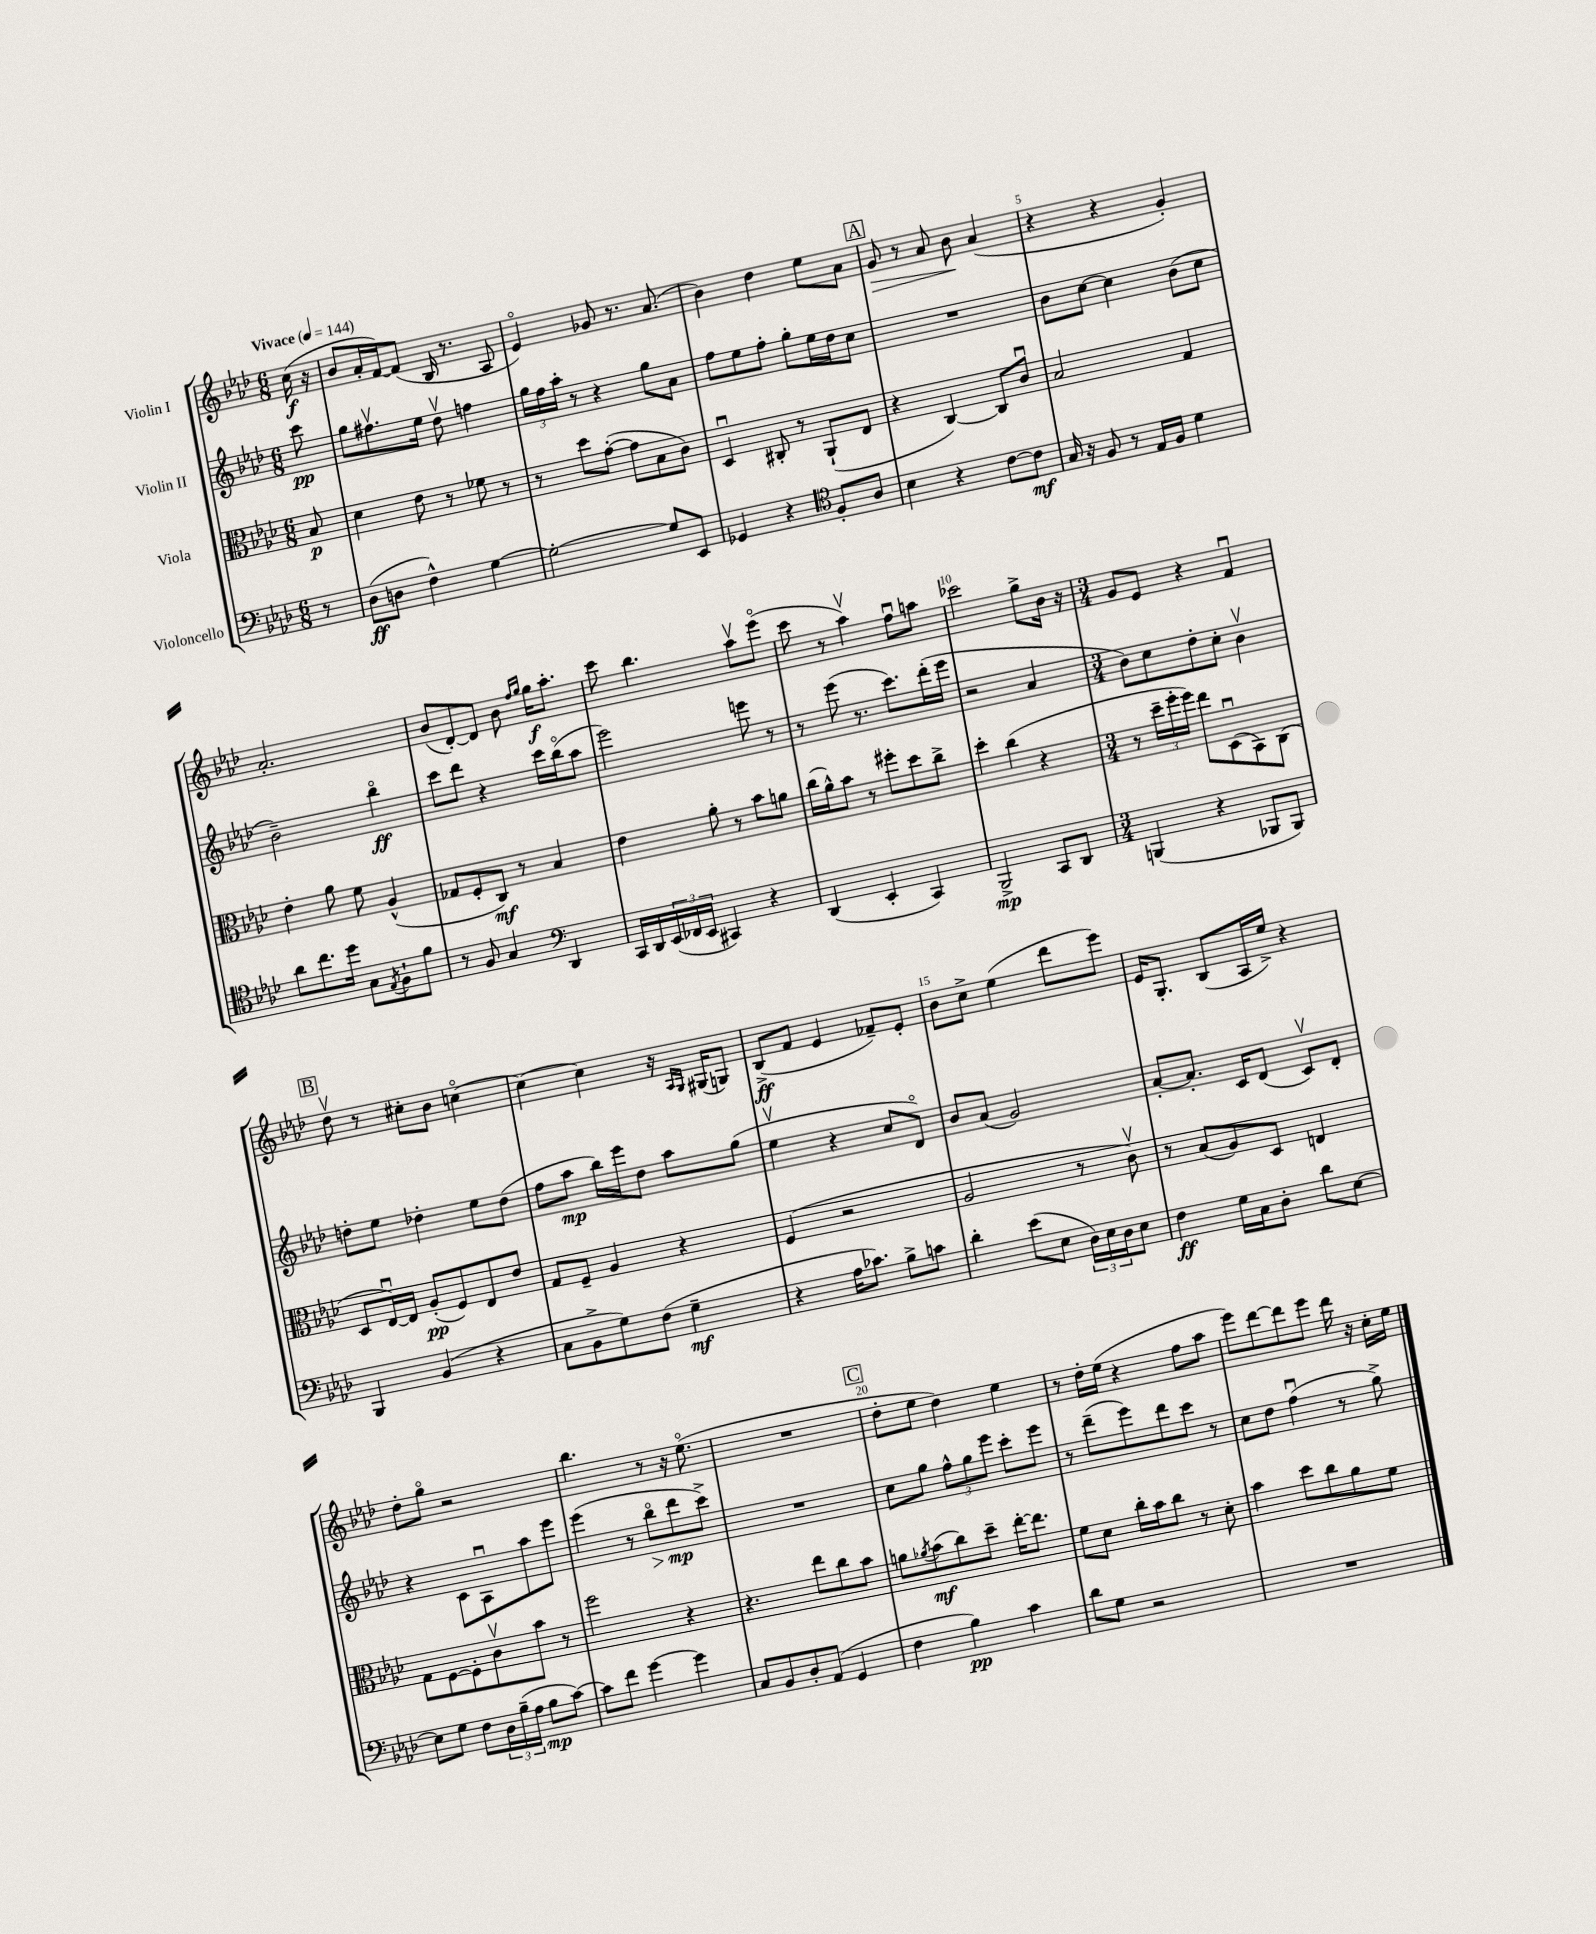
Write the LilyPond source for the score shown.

<<
\new StaffGroup <<
\new Staff = "s0" \with { instrumentName = "Violin I" } {
    \clef treble \key aes \major \numericTimeSignature \time 6/8 \partial 8 \tempo "Vivace" 4 = 144
    c''16\f( r16 |
    bes'8 aes'16-. f'16~) f'8( bes16 r8. aes8 |
    ees'4\flageolet) ges'8 r8. aes'8.( |
    bes'4) des''4 ees''8 aes'8 |
    \mark \markup { \box "A" } g'8\> r8 aes'8 bes'8\! aes'4( |
    r4 r4 g'4-.) |
    aes'2.-. |
    bes'8( des'8~-.) des'8 bes'8 \grace { f''16 g''16 } g''16\f aes''8.-. |
    c'''8 bes''4. aes''8\upbow ees'''8\flageolet( |
    c'''8 r8 aes''4\upbow) f''8\downbow a''8 |
    ces'''2 g''8-> bes'16 r16 |
    \numericTimeSignature \time 3/4 g'8 ees'8 r4 f'4\downbow |
    \mark \markup { \box "B" } des''8\upbow r8 cis''8-. bes'8 c''4~\flageolet |
    c''4~ c''4 r16 \grace { aes16 g16 } gis16( g8) |
    bes8->\ff( f'8 ees'4 fes'8--) ees'8-. |
    bes'8 c''8-> ees''4( des'''8 ees'''8) |
    ees'16 g8.-. bes8( aes16 ees''16->) r4 |
    des''8-. g''8\flageolet r2 |
    bes''4. r8 r16 ees''8.\flageolet( |
    R2. |
    \mark \markup { \box "C" } des''8-. ees''8 des''4) ees''4 |
    r8 des''16-. ees''16( r4 f''8 aes''8 |
    ees'''8) des'''8~ des'''8 ees'''8 des'''16 r16 c''16-. ees''16 \bar "|." |
}
\new Staff = "s1" \with { instrumentName = "Violin II" } {
    \clef treble \key aes \major \numericTimeSignature \time 6/8 \partial 8
    c'''8\pp |
    g''8 fis''8.\upbow ees''16 des''8\upbow f''4 |
    \tuplet 3/2 { g''16 f''16 aes''16-. } r8 r4 g''8 aes'8 |
    f''8 ees''8 f''8-. g''8-. ees''16 des''16 c''8 |
    \mark \markup { \box "A" } R2. |
    bes'8 c''8~ c''4 bes'8( c''8 |
    bes'2--) bes''4\flageolet\ff |
    c'''8 des'''8 r4 c'''16 bes''16\flageolet( aes''8 |
    ees'''2) e'''8 r8 |
    r8 ees'''8( r8. c'''8.) des'''16-.( ees'''16 |
    r2 aes'4 |
    \numericTimeSignature \time 3/4 bes'8) c''8 des''8-. c''8-. bes'4\upbow |
    \mark \markup { \box "B" } d''8-. ees''8 des''4-. ees''8 des''8( |
    f''8 aes''8\mp bes''16) ees'''16 des''8 aes''8 g''8( |
    ees''4\upbow r4 c''8 des'8\flageolet) |
    bes'8 aes'8( g'2) |
    aes'8~-. aes'8.-. c'16 des'8( c'8\upbow) des'8-. |
    r4 c'8 aes8\downbow aes''8 ees'''8 |
    ees'''4( r8 bes''8\flageolet\> des'''8\mp\! c'''8->) |
    R2. |
    \mark \markup { \box "C" } c''8 g''8 \tuplet 3/2 { f''8-^ g''8 ees'''8 } c'''8-. ees'''8 |
    r8 des'''8--( ees'''8) des'''8 c'''8 r8 |
    c''8 des''8 f''4\downbow( r8 g''8->) \bar "|." |
}
\new Staff = "s2" \with { instrumentName = "Viola" } {
    \clef alto \key aes \major \numericTimeSignature \time 6/8 \partial 8
    bes8\p |
    des'4 ees'8 r8 fes'8 r8 |
    r8 des''8 g'8~-.( g'8 bes8 c'8) |
    des4\downbow cis8-. r8 aes,8-!( ees8 |
    \mark \markup { \box "A" } r4 c4~) c8 c'8\downbow |
    bes2 g4 |
    ees'4-. aes'8 f'8 aes4-^( |
    ges8 f8-. c8\mf) r8 bes4 |
    ees'4 aes'8-. r8 bes'8 a'8 |
    c''16( aes'16-^) bes'8 r8 fis''8-. des''8 c''8-> |
    des''4-. c''4( r4 |
    \numericTimeSignature \time 3/4 r8 \tuplet 3/2 { des''16-- f''16-. f''16) } ees''8 des8\downbow( bes,8) c8( |
    \mark \markup { \box "B" } des8 ees16~\downbow) ees16 aes8-.\pp( f8) ees8 ees'8 |
    g8 f8-- aes4 r4 |
    f4( r2 |
    aes2 r8 c'8\upbow) |
    r8 bes8( aes8) des8 e4 |
    g8 f8~ f8-. c'8\upbow bes'8 r8 |
    f''2 r4 |
    r4. ees''8 c''8 bes'8 |
    \mark \markup { \box "C" } a'8 \acciaccatura { aes'8 } bes'8\mf( c''8) des''8-- ees''16~-. ees''8. |
    f'8 des'8 c''16-. bes'16 c''8 r8 des'8-. |
    bes'4 des''8 c''8 aes'8 f'8 \bar "|." |
}
\new Staff = "s3" \with { instrumentName = "Violoncello" } {
    \clef bass \key aes \major \numericTimeSignature \time 6/8 \partial 8
    r8 |
    des8\ff( d8 f4-^) g4~ |
    g2~-. g8 ees,8 |
    ges,4 r4 \clef tenor f8-. aes8 |
    \mark \markup { \box "A" } bes4 r4 c'8~ c'8\mf |
    g16 r16 f8 r8 ees16 f16 des'4 |
    aes'8 c''8. des''16 g8 \acciaccatura { ees8 } f8-! f'8 |
    r8 f8 g4 \clef bass des,4 |
    c,16 des,16 \tuplet 3/2 { ees,16( fes,16 ees,16 } cis,4) r4 |
    des,4( ees,4-. c,4) |
    bes,,2->\mp c,8 des,8 |
    \numericTimeSignature \time 3/4 b,,4( r4 bes,,8 bes,,8) |
    \mark \markup { \box "B" } bes,,4 bes,4( r4 |
    c8 bes,8-> g8) f8( g4--\mf |
    r4 aes16 ces'8.) bes8-> c'8 |
    des'4-. ees'8( ees8 \tuplet 3/2 { des16) ees16 des16 } ees8 |
    f4\ff g16 c16 des8-. des'8 ees8~ |
    ees8 g8 f8 \tuplet 3/2 { des16 bes16--( aes16 } bes8\mp c'8~) |
    c'8 f'8 g'4~ g'4 |
    c8 bes,8 des8-. aes,8( g,4 |
    \mark \markup { \box "C" } f4 bes4\pp) c'4 |
    des'8 g8 r2 |
    R2. \bar "|." |
}
>>
>>
\layout { \context { \Score \override BarNumber.break-visibility = ##(#f #t #t) barNumberVisibility = #(every-nth-bar-number-visible 5) } }
